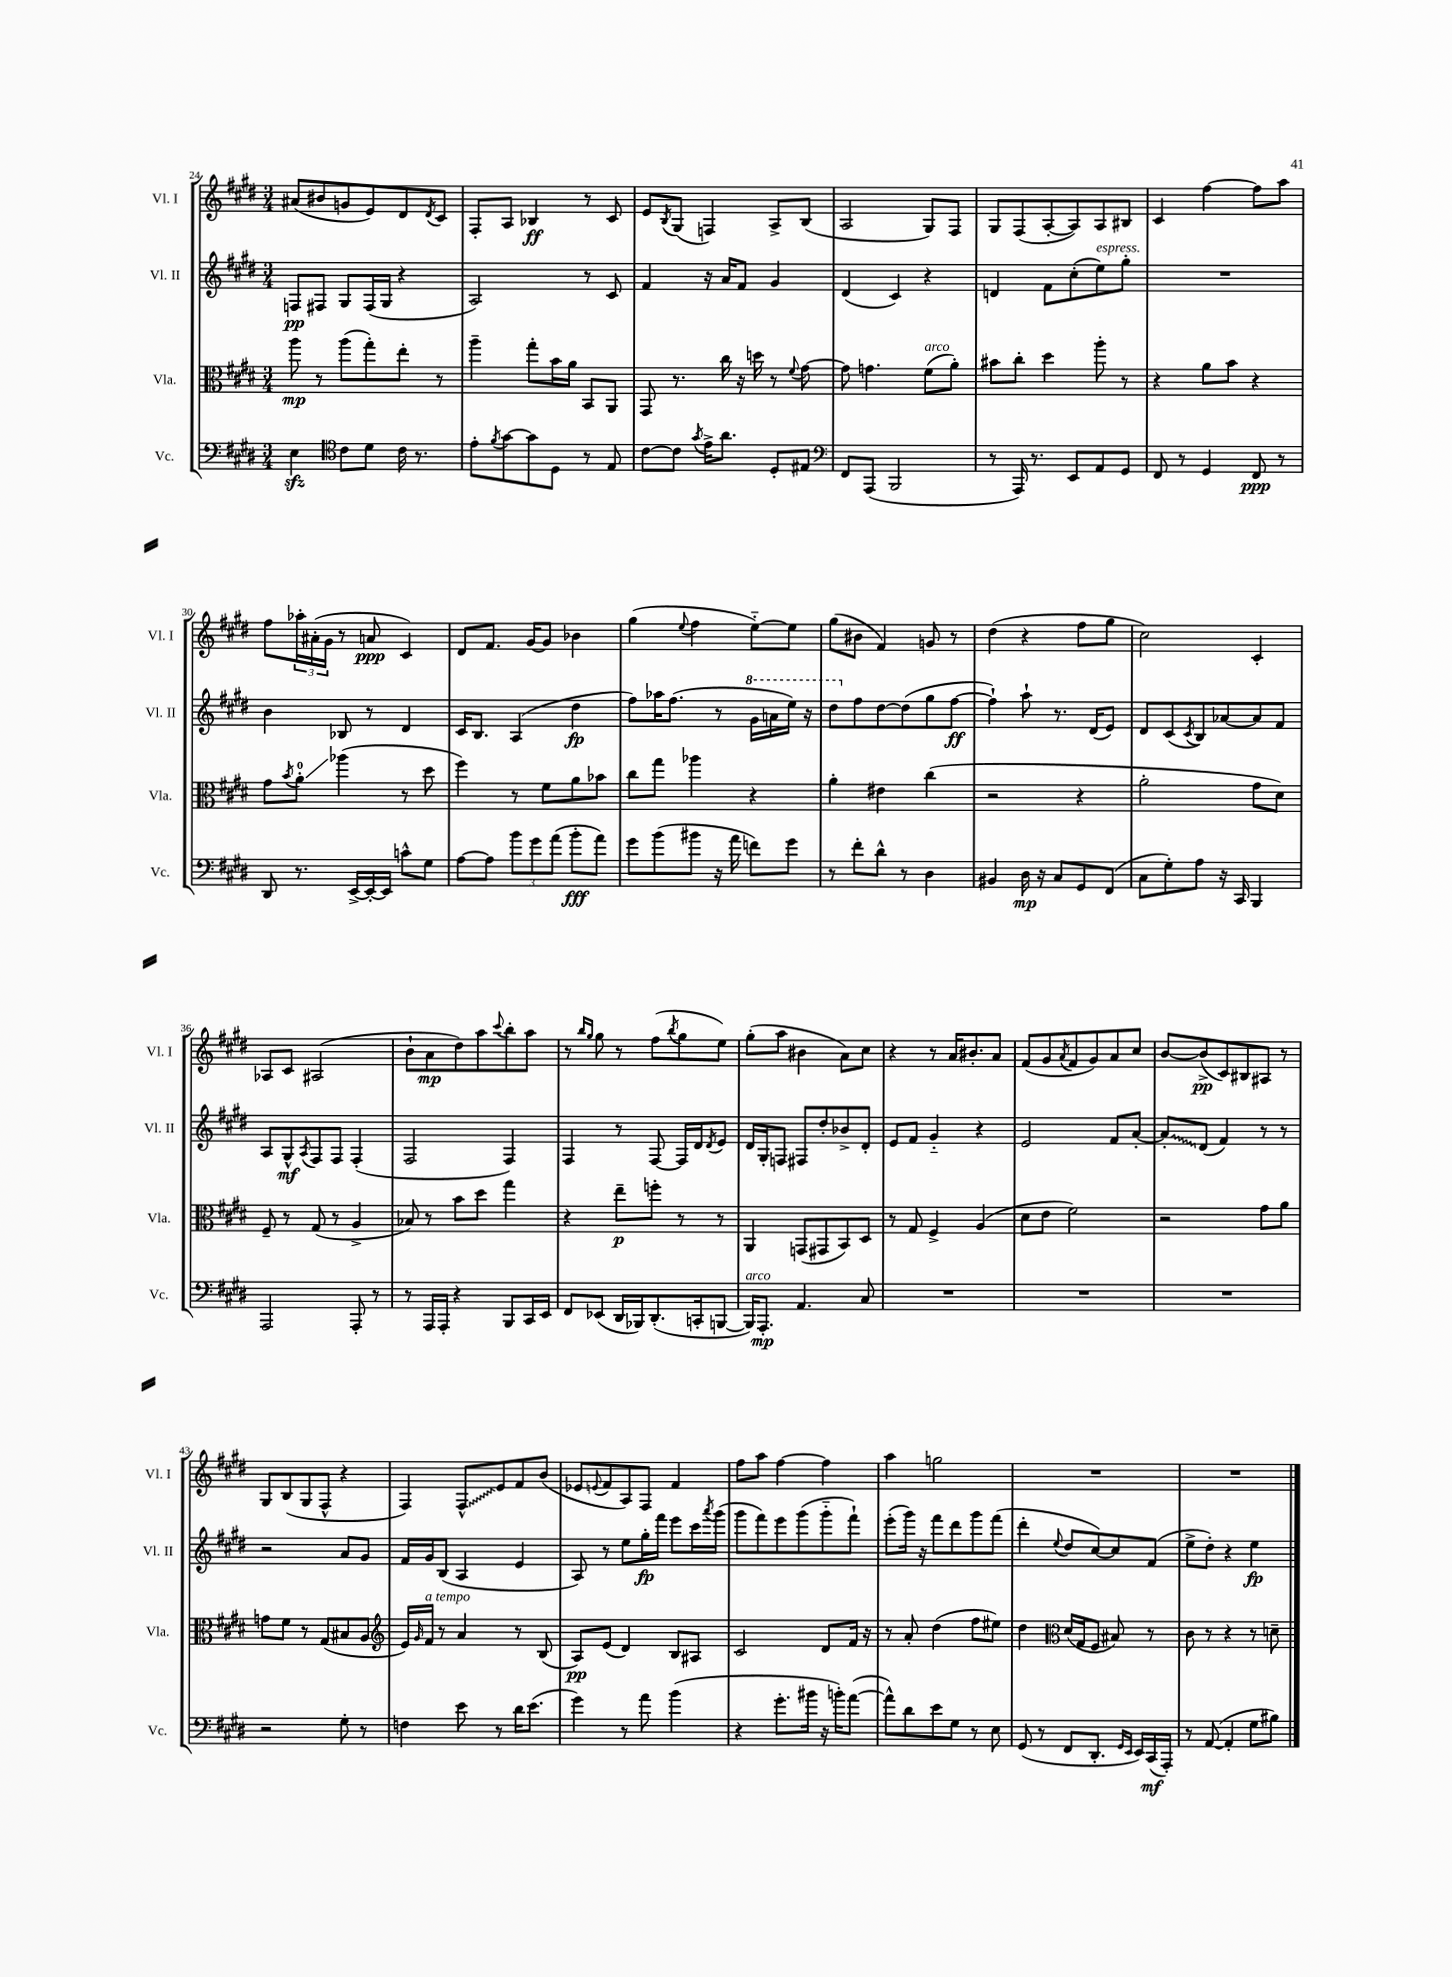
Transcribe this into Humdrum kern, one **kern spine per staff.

**kern	**kern	**kern	**kern
*staff4	*staff3	*staff2	*staff1
*clefF4	*clefC3	*clefG2	*clefG2
*k[f#c#g#d#]	*k[f#c#g#d#]	*k[f#c#g#d#]	*k[f#c#g#d#]
*M3/4	*M3/4	*M3/4	*M3/4
4E	8aa	8F	(8a#
.	8r	8F#	8b#
*clefC4	*	*	*
8c#	(8aa	8G#	8g
8d#	8gg#')	(16F#	8e)
.	.	16G#	.
16c#	8ee'	4r	8d#
8.r	.	.	.
.	.	.	8qd#
.	8r	.	8c#
=	=	=	=
8e'	4aa~	2A)	8F#'
8qf#	.	.	.
[8g#	.	.	8A
8g#]	8gg#'	.	4B-
8D#	16b	.	.
.	16a	.	.
8r	8BB	8r	8r
8E	8AA	8c#	8c#
=	=	=	=
[8c#	8GG#	4f#	8e
.	.	.	8qB
8c#]	8.r	.	(8G#
8qg#	.	.	.
16e^	.	16r	4F)
8.a	16cc#	16a	.
.	16r	8f#	.
.	16dd	.	.
8D#'	8r	4g#	8A^
.	8qqf#	.	.
8E#	[8g#	.	(8B
=	=	=	=
*clefF4	*	*	*
8FF#	8g#]	(4d#	2A
(8AAA	4.g	.	.
2BBB	.	4c#)	.
.	(8f#	4r	8G#)
.	8a')	.	8F#
=	=	=	=
8r	8b#	4d	8G#
16AAA)	8cc#'	.	(8F#
8.r	.	.	.
.	4dd#	8f#	[8A'
8EE	.	(8cc#'	8A])
8AA	8aa'	8ee)	8A
8GG#	8r	8gg#'	8B#
=	=	=	=
8FF#	4r	2.r	4c#
8r	.	.	.
4GG#	8a	.	[4ff#
.	8b	.	.
8FF#	4r	.	8ff#]
8r	.	.	8aa
=	=	=	=
8DD#	8g#	4b	8ff#
.	8qb	.	.
8.r	8a'	.	24aa-'
.	.	.	(24a#'
.	.	.	24g#
.	(4aa-	8B-	8r
[16EE^	.	.	.
16EE'_	.	8r	8a
16EE]	.	.	.
8c^^	8r	4d#	4c#)
8G#	8dd#	.	.
=	=	=	=
[8A	4ff#)	16c#	8d#
.	.	8.B	.
8A]	.	.	8.f#
12b	8r	(4A	.
.	.	.	[16g#
12g#	.	.	.
.	8f#	.	8g#]
(12a	.	.	.
8b'	8a	4dd#	4b-
8a)	8b-	.	.
=	=	=	=
8g#	8cc#	8ff#)	(4gg#
(8b	8gg#	16aa-	.
.	.	(8.ff#	.
.	.	.	8qqee
8b#	4aa-	.	4ff#
16r	.	8r	.
16a	.	.	.
8f)	4r	16gg#	[8ee'~)
.	.	16aa	.
8g#	.	16eee)	8ee]
.	.	16r	.
=	=	=	=
8r	4a'	8ddd#	(8gg#
8f#'	.	8ff#	8b#
8d#^^	4e#	[8dd#	4f#)
8r	.	(8dd#]	.
4D#	(4cc#	8gg#	8g
.	.	[8ff#	8r
=	=	=	=
4BB#	2r	4ff#`])	(4dd#
16D#	.	8aa`	4r
16r	.	.	.
8C#	.	8.r	.
8GG#	4r	.	8ff#
.	.	(16d#	.
(8FF#	.	8e)	8gg#
=	=	=	=
8C#	2a'	8d#	2cc#)
8G#')	.	(8c#	.
.	.	8qc#	.
8A	.	8B)	.
16r	.	[8a-	.
16CC#	.	.	.
4BBB	8g#	8a-]	4c#'
.	8d#)	8f#	.
=	=	=	=
2AAA	8F#~	8A	8A-
.	8r	8G#^^	8c#
.	.	8qA	.
.	(8G#	8F#	(2A#
.	8r	8F#	.
8AAA'	4A^	(4F#'	.
8r	.	.	.
=	=	=	=
8r	8B-)	2F#	8b`
16AAA	8r	.	8a
16AAA'	.	.	.
4r	8b	.	8dd#)
.	8dd#	.	8aa
.	.	.	8qqccc#
8BBB	4gg#	4F#)	8bb'
16CC#	.	.	8aa
16EE	.	.	.
=	=	=	=
8FF#	4r	4F#	8r
.	.	.	16qqbb
.	.	.	16qqgg#
(8EE-	.	.	8gg#
16DD#	8ee~	8r	8r
16BBB-)	.	.	.
(8.DD#'	8ff'	[8F#	(8ff#
.	.	.	8qbb
.	8r	16F#]	8gg#
16CC'	.	16d#	.
.	.	8qd#	.
[8BBB	8r	8e	8ee)
=	=	=	=
16BBB])	4AA	16d#	(8gg#'
8.AAA'	.	16G#'	.
.	.	8F	8aa
4.AA	(8GG	8F#	4b#
.	8GG#	8dd#'	.
.	8BB)	8b-^	8a)
8C#	8D#	8d#'	8cc#
=	=	=	=
2.r	8r	8e	4r
.	8G#	8f#	.
.	4F#^	4g#'~	8r
.	.	.	16a
.	.	.	8.b#'
.	(4A	4r	.
.	.	.	8a
=	=	=	=
2.r	8d#	2e	(8f#
.	8e	.	8g#
.	.	.	8qa
.	2f#)	.	8f#
.	.	.	8g#)
.	.	8f#	8a
.	.	[8a'	8cc#
=	=	=	=
2.r	2r	8a']	[8b
.	.	(8d#	(8b^]
.	.	4f#)	8c#)
.	.	.	8B#
.	8g#	8r	8A#
.	8a	8r	8r
=	=	=	=
2r	8g	2r	8G#
.	8f#	.	(8B
.	8r	.	8G#
.	(8G#	.	8F#^^
8G#'	8B#	8a	4r
8r	8A	8g#	.
=	=	=	=
*	*clefG2	*	*
4F	16e)	16f#	4F#)
.	16qqg#	.	.
.	16f#	16g#	.
.	8r	(8B	.
8e	4a	4A	8F#^^
8r	.	.	8e
16d#	8r	4e	8f#
(8.e	.	.	.
.	(8B	.	(8b
=	=	=	=
4g#)	8A)	8A)	8e-
.	.	.	8qqe
.	(8e	8r	8f#
8r	4d#)	8ee	8A)
8a	.	16gg#'	8F#
.	.	16fff#	.
(4b	8B	8eee	4f#
.	8A#	16ccc#	.
.	.	8qaaa	.
.	.	(16ggg#	.
=	=	=	=
4r	2c#	8ggg#	8ff#
.	.	8fff#)	8aa
8.g#'	.	8eee	[4ff#
.	.	(8ggg#	.
16b#	.	.	.
16r	8d#	8ggg#'~	4ff#]
16b')	.	.	.
([8a	16f#	8fff#`)	.
.	16r	.	.
=	=	=	=
8a^^])	8r	(8eee'	4aa
8d#	8a'	16ggg#)	.
.	.	16r	.
8e	(4dd#	8fff#	2gg
8G#	.	8ddd#	.
8r	8ff#	8ggg#	.
8E	8ee#)	(8fff#	.
=	=	=	=
(8GG#	4dd#	4ddd#'	2.r
8r	.	.	.
*	*clefC3	*	*
.	.	8qqee	.
8FF#	(16d#	8dd#	.
.	16G#	.	.
8.DD#'	8F#	[8cc#)	.
.	8B#)	8cc#]	.
16qqGG#	.	.	.
16qqEE	.	.	.
16EE)	.	.	.
(16CC#	8r	(8f#	.
16AAA')	.	.	.
=	=	=	=
8r	8c#	8ee^	2.r
([8AA	8r	8dd#')	.
4AA']	4r	4r	.
8G#	8r	4ee	.
8B#)	8d~	.	.
==	==	==	==
*-	*-	*-	*-
